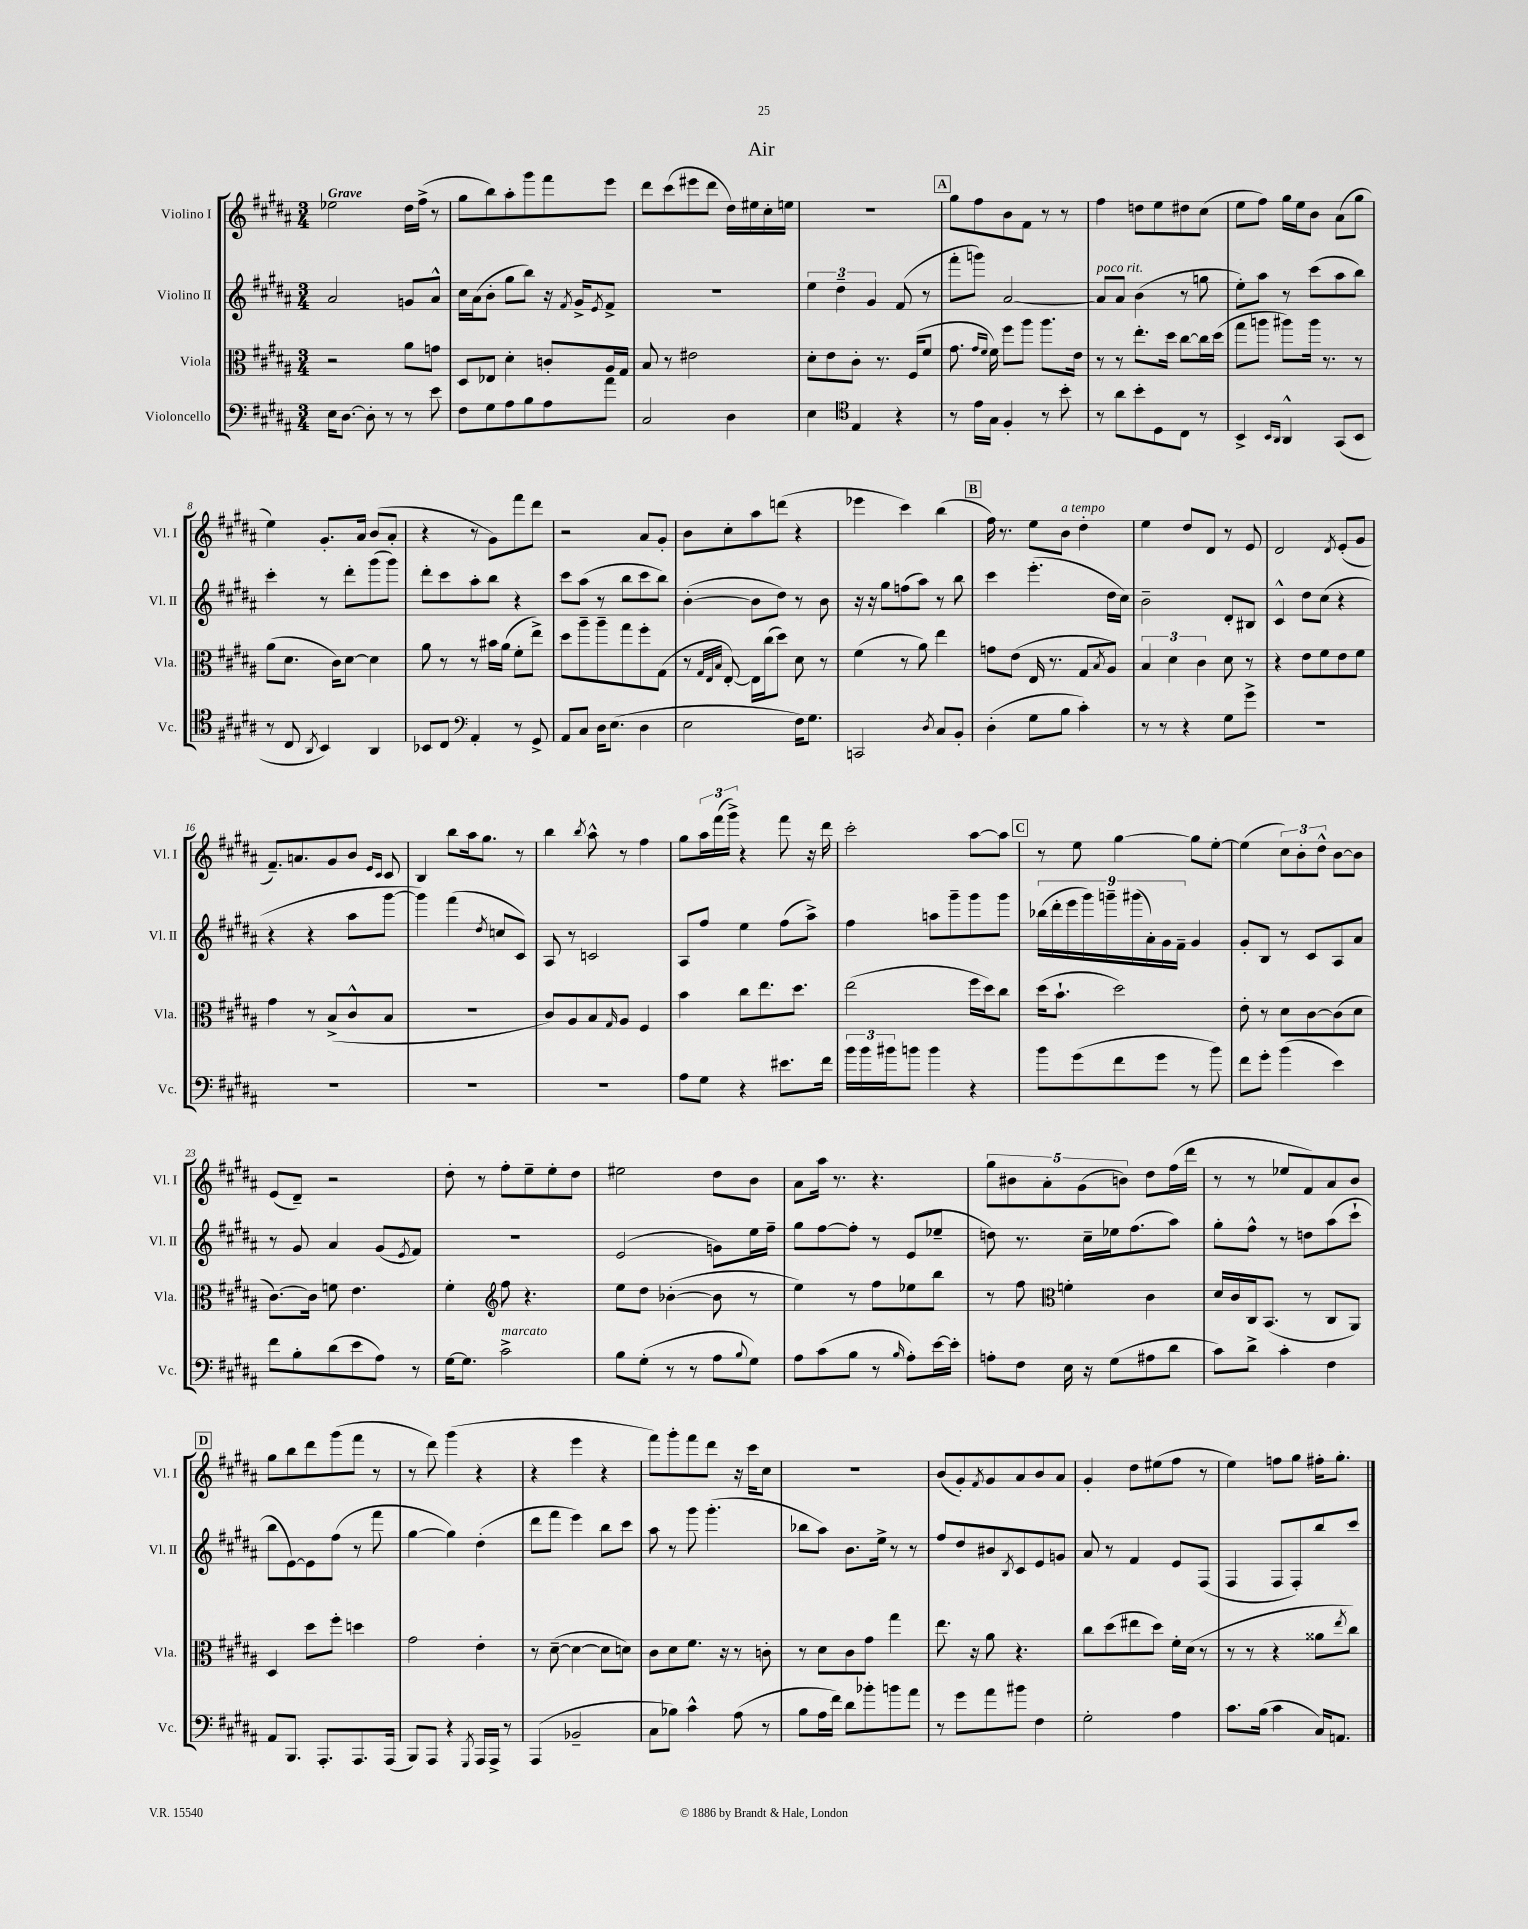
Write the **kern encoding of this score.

**kern	**kern	**kern	**kern
*part4	*part3	*part2	*part1
*staff4	*staff3	*staff2	*staff1
*I"Violoncello	*I"Viola	*I"Violino II	*I"Violino I
*I'Vc.	*I'Vla.	*I'Vl. II	*I'Vl. I
*clefF4	*clefC3	*clefG2	*clefG2
*k[f#c#g#d#a#]	*k[f#c#g#d#a#]	*k[f#c#g#d#a#]	*k[f#c#g#d#a#]
*M3/4	*M3/4	*M3/4	*M3/4
=1	=1	=1	=1
!	!	!	!LO:TX:a:B:t=Grave
16E\KL	2r	2a#/	2ee-X\
[8.D#\J	.	.	.
8D#'\]	.	.	.
8r	.	.	.
8r	8a#\L	8gn/L	16dd#\LL
.	.	.	(16ff#^\JJ
8e\	8gn\J	8a#^^/J	8r
=2	=2	=2	=2
8F#\L	8D#/L	16cc#\LL	8gg#\L
.	.	(16a#\J	.
8G#\	8E-X/J	8b'\J	8bb\)
8A#\	4d#'\	8gg#\L	8aa#'\
8B\	.	8bb\J)	8ggg#\
8A#\	8cn'/L	16r	8fff#\
.	.	8qf#/	.
.	.	16g#^/KL	.
.	.	8qe/	.
8a#\J	16A#/L	8f#^/J	8eee\J
.	16G#/JJ	.	.
=3	=3	=3	=3
2C#/	8B/	2.r	8ddd#\L
.	8r	.	(8ccc#\
.	2e#X\	.	8eee#X\
.	.	.	8ddd#\J
4D#\	.	.	16dd#\LL)
.	.	.	16ee#X\
.	.	.	16cc#'\
.	.	.	16een\JJ
=4	=4	=4	=4
4E\	8d#'\L	6ee\	2.r
.	8e\	.	.
.	.	6dd#~\	.
*clefC4	*	*	*
4E/	8c#'\J	.	.
.	.	6g#/	.
.	8.r	.	.
4r	.	(8f#/	.
.	(16F#/KL	.	.
.	8f#/J	8r	.
!!LO:REH:place=s1:t=A
=5	=5	=5	=5
8r	8.g#\	8fff#'\L	8gg#\L
16e\LL	.	8gggn\J)	8ff#\
.	16qqg#/LL	.	.
.	16qqf#/JJ	.	.
16G#\JJ	16f#\)	.	.
4F#'/	8ff#\L	[2a#/	8b\
.	8aa#\J	.	8f#\J
8r	8.aa#\L	.	8r
8b'\	.	.	8r
.	16e\Jk	.	.
=6	=6	=6	=6
!	!	!LO:TX:a:i:t=poco rit.	!
8r	8r	8a#/L]	4ff#\
8a#\L	8r	8a#/J	.
8b'\	8.ee'\L	(4b\	8ddn\L
8D#\	.	.	8ee\
.	16dd#\Jk	.	.
8C#\J	[8cc#\L	8r	8dd#X\
8r	16cc#\L]	8ggn\	(8cc#\J
.	(16dd#\JJ	.	.
=7	=7	=7	=7
4BB^/	8gg#\L	8ee'\L)	8ee\L
.	8aan\J	8aa#\J	8ff#\J)
16qqBB/LL	.	.	.
16qqAA#/JJ	.	.	.
4AA#^^/	8aa#X\L)	8r	16gg#\LL
.	.	.	16ee\J
.	16aa#\Jk	(8ccc#\L	8b\J
.	8.r	.	.
(8GG#/L	.	8aa#\	(8a#\L
8BB/J	8r	8bb\J)	8gg#\J
!!LO:LB:g=z
=8	=8	=8	=8
8r	(8a#\L	4ccc#'\	4ee\)
8C#/	8.d#\J	.	.
8qAA#/	.	.	.
4BB/)	.	8r	8.g#'/L
.	16c#\KL)	.	.
.	[8d#\J	8ddd#'\L	.
.	.	.	16a#/Jk
4AA#/	4d#\]	(8ggg#\	(8b/L
.	.	8ggg#\J)	8a#'/J
=9	=9	=9	=9
8BB-X/L	8a#\	8ddd#'\L	4r
8C#/J	8r	8ccc#\	.
*clefF4	*	*	*
4AA#'/	8r	8aa#'\	8r
.	16b#X\LL	8bb\J	8g#\L)
.	(16a#\JJ	.	.
8r	8f#'\L	4r	8fff#\
8GG#^/	8ee^\J)	.	8ddd#\J
=10	=10	=10	=10
8AA#/L	8dd#\L	8ccc#\L	2r
8C#/J	8aa#~\	(8aa#\J	.
16D#\KL	8aa#~\	8r	.
(8.E\J	.	.	.
.	8gg#\	8bb\L	.
4D#\	8ff#'\	8ccc#\	8a#/L
.	(8G#\J	8bb\J)	8g#'/J
=11	=11	=11	=11
2E\	8r	([4b'\	8b\L
.	32qqG#/LLL	.	.
.	32qqE/	.	.
.	32qqB/JJJ	.	.
.	[8E'/)	.	8cc#'\
.	16E\LL]	8b\L]	8aa#\
.	(16cc#\J	.	.
.	8dd#\J)	8dd#\J)	(8dddn\J
16F#\KL)	8d#\	8r	4r
8.G#\J	.	.	.
.	8r	8b\	.
=12	=12	=12	=12
2CCn/	(4f#\	16r	4eee-X\
.	.	16r	.
.	.	8gg#\L	.
.	8r	(8ffn\	4ccc#\)
.	8a#\)	8aa#\J)	.
8qD#/	.	.	.
8C#/L	4ee\	8r	(4bb\
8BB'/J	.	8bb\	.
!!LO:REH:place=s1:t=B
=13	=13	=13	=13
(4D#'\	8gn\L	4ccc#\	16ff#\)
.	.	.	8.r
.	(8e\J	.	.
8G#\L	16E/	(4.eee'\	8ee\L
.	8.r	.	.
!	!	!	!LO:TX:a:i:t=a tempo
8B\J	.	.	8b\J
4c#'\)	8G#/L	.	4dd#'\
.	8qB/	.	.
.	8A#/J)	16dd#\LL	.
.	.	16cc#\JJ)	.
=14	=14	=14	=14
8r	6B/	2b~\	4ee\
8r	.	.	.
.	6d#\	.	.
4r	.	.	8dd#/L
.	6c#\	.	.
.	.	.	8d#/J
8G#\L	8d#\	8d#'/L	8r
8g#^\J	8r	8B#X/J	8e/
=15	=15	=15	=15
2.r	4r	4c#^^/	2d#/
.	8e\L	8dd#\L	.
.	8f#\	(8cc#\J	.
.	.	.	8qd#/
.	8e\	4r	(8e'/L
.	8f#\J	.	8g#/J
!!LO:LB:g=z
=16	=16	=16	=16
2.r	4g#\	4r	8.f#~/L)
.	.	.	8.an/
.	8r	4r	.
.	(8B^/L	.	8g#/
.	8c#^^/	8aa#\L	8b/J
.	.	.	16qqe/LL
.	.	.	16qqc#/JJ
.	8B/J	[8ggg#\J	8c#/
=17	=17	=17	=17
2.r	2.r	4ggg#\])	4B/
.	.	(4fff#\	8bb\L
.	.	.	16aa#\k
.	.	.	8.gg#\J
.	.	8qdd#/	.
.	.	8ccn/L	.
.	.	8c#/J)	8r
=18	=18	=18	=18
2.r	8c#/L)	8A#/	4bb\
.	8A#/	8r	.
.	.	.	8qbb/
.	8B/	2cn/	8aa#^^\
.	16qqG#/	.	.
.	8A#/J	.	8r
.	4F#/	.	4ff#\
=19	=19	=19	=19
8A#\L	4b\	8A#/L	8gg#\L
8G#\J	.	8ff#/J	24aa#\L
.	.	.	(24fff#\
.	.	.	24ggg#^\JJ)
4r	8cc#\L	4ee\	4r
.	8.ee\	.	.
8.e#X\L	.	(8ff#\L	8fff#\
.	8.dd#\J	.	.
.	.	8aa#^\J)	16r
16f#\Jk	.	.	16ddd#\
=20	=20	=20	=20
24b\LL	(2ee\	4ff#\	2ccc#'\
24b\	.	.	.
24b#X\J	.	.	.
8bn\J	.	.	.
4b\	.	8aan\L	.
.	.	8ggg#~\	.
4r	16ff#\LL	8ggg#\	[8aa#\L
.	16dd#\J)	.	.
.	8cc#\J	8ggg#\J	8aa#\J]
!!LO:REH:place=s1:t=C
=21	=21	=21	=21
8b\L	(16dd#\KL	(18bb-X\LL	8r
.	.	18ddd#'\	.
.	8.b`\J	.	.
.	.	18eee\	.
(8g#\	.	.	8ee\
.	.	18ggg#\)	.
.	.	18gggn~\	.
8f#\	2dd#\)	.	[4gg#\
.	.	(18ggg#X\	.
.	.	18a#'\)	.
8g#\J	.	.	.
.	.	18g#\	.
.	.	18f#~\JJ	.
8r	.	4g#/	8gg#\L]
8b\)	.	.	[8ee'\J
=22	=22	=22	=22
8f#\L	8e'\	8g#'/L	(4ee\]
8g#'\J	8r	8B/J	.
(4b\	8d#\L	8r	12cc#\L)
.	.	.	12b'\
.	[8c#\	8c#/L	.
.	.	.	12dd#^^\J
4e\)	(8c#\]	8A#/	[8b\L
.	8d#\J	8a#/J	8b\J]
!!LO:LB:g=z
=23	=23	=23	=23
8f#\L	[8.c#\L)	8r	(8e/L
8B'\	.	8g#/	8d#~/J)
.	16c#\Jk]	.	.
(8d#\	8fn\	4a#/	2r
8e\	4.e\	.	.
8A#\J)	.	(8g#/L	.
.	.	8qe/	.
8r	.	8f#/J)	.
=24	=24	=24	=24
[16G#\KL	4f#'\	2.r	8dd#'\
8.G#\J]	.	.	.
.	.	.	8r
*	*clefG2	*	*
!LO:TX:a:i:t=marcato	!	!	!
2c#^\	8ff#\	.	8ff#'\L
.	4.r	.	8ee~\
.	.	.	8ee'\
.	.	.	8dd#\J
=25	=25	=25	=25
8B\L	8ee\L	(2e/	2ee#X\
(8G#'\J	8dd#\J	.	.
8r	([4b-X'\	.	.
8r	.	.	.
8A#\L	8b-\]	8gn\L)	8dd#\L
8qqB/	.	.	.
8G#\J)	8r	16ee\L	8b\J
.	.	16ff#~\JJ	.
=26	=26	=26	=26
8A#\L	4ee\)	8gg#\L	8a#\L
(8c#\	.	[8ff#\	16aa#\Jk
.	.	.	8.r
8B\J	8r	8ff#'\J]	.
8r	8ff#\L	8r	4.r
16qqB/	.	.	.
8A#'\L)	8ee-X\	(8e/L	.
[16e\L	8bb\J	8ee-X~/J	.
16e'\JJ]	.	.	.
=27	=27	=27	=27
8An'\L	8r	8ddn\)	10gg#\L
.	.	.	10b#X\
8F#\J	8ff#\	8.r	.
.	.	.	10a#'\
*	*clefC3	*	*
16E\	4fn'\	.	.
.	.	.	(10g#\
16r	.	16cc#~\LL	.
(8G#\L	.	16ee-X\J	.
.	.	.	10bn\J)
.	.	(8.ff#\	.
8A#X\	4c#\	.	8dd#\L
8d#\J	.	8aa#\J)	(16ff#\L
.	.	.	16ddd#\JJ
=28	=28	=28	=28
8c#\L)	16d#/LL	8gg#'\L	8r
.	16c#/	.	.
8d#^\J	16C#/J	8ff#^^\J	8r
.	(8.BB/J	.	.
4c#'\	.	8r	8ee-X/L
.	8r	8ddn\L	8f#/)
4F#\	8C#/L	(8aa#\	8a#/
.	8AA#/J)	8ccc#`\J	8b/J
!!LO:LB:g=z
!!LO:REH:place=s1:t=D
=29	=29	=29	=29
8AA#/L	4D#/	8bb\L	8gg#\L
8.BBB/J	.	[8e\)	8bb\
.	8dd#\L	8e\]	8ddd#\
8.AAA#'/L	.	.	.
.	8ff#'\J	(8ff#\J	(8ggg#\
8.AAA#/	4ddn\	8r	8fff#\J
.	.	8fff#\	8r
(16AAA#/Jk	.	.	.
=30	=30	=30	=30
8BBB/L)	2g#\	[4gg#\	8r
8AAA#/J	.	.	8ddd#\)
4r	.	4gg#\])	(4ggg#\
8qGGG#/	.	.	.
16AAA#/LL	4e'\	(4dd#'\	4r
16AAA#^/JJ	.	.	.
8r	.	.	.
=31	=31	=31	=31
(4AAA#/	8r	8ddd#\L	4r
.	([8d#~\	8fff#\J	.
2BB-X~/	4d#\_	4eee\)	4eee\
.	8d#\L]	8bb\L	4r
.	8dn\J)	8ccc#\J	.
=32	=32	=32	=32
8C#\L	8c#\L	8aa#\	8fff#\L)
8B-X\J)	8d#\	8r	8ggg#'\
4c#^^\	8.f#\J	8ggg#\	8fff#\
.	.	(4.ggg#'\	8ddd#\J
.	16r	.	.
(8A#\	8r	.	16r
.	.	.	16ccc#\KL
8r	8cn'\	.	8cc#\J
=33	=33	=33	=33
8B\L	8r	8bb-X\L	2.r
16A#\L	8d#\L	8aa#\J)	.
16f#\JJ)	.	.	.
8d#\L	8c#\	8.b\L	.
8b-X'\	8g#\J	.	.
.	.	16ee^\Jk	.
8bn\	4gg#\	8r	.
8a#\J	.	8r	.
=34	=34	=34	=34
8r	8.ee\	8ff#/L	(8b/L
8g#\L	.	8dd#/	8g#'/)
.	16r	.	.
.	.	.	8qf#/
8a#\	8a#\	8b#X/	8g#/
.	.	8qB/	.
8b#X\J	4.r	8c#/	8a#/
4F#\	.	8e/	8b/
.	.	8gn/J	8a#/J
=35	=35	=35	=35
2G#'\	8cc#\L	8a#/	4g#'/
.	(8dd#\	8r	.
.	8ee#X\	4f#/	8dd#\L
.	8dd#\J)	.	(8ee#X\
4A#\	16f#'\LL	8e/L	8ff#\J
.	(16d#\JJ	.	.
.	8r	(8F#/J	8r
=36	=36	=36	=36
8.c#\L	8r	4F#/	4ee\)
.	8r	.	.
(16B\Jk	.	.	.
4c#\	4r	8F#/L	8ffn\L
.	.	8F#'/)	8gg#\J
16C#/KL)	8a##X\L	8bb/	16ff#X'\KL
8.AAn/J	.	.	8.gg#'\J
.	8qee/	.	.
.	8cc#\J)	8ccc#/J	.
==	==	==	==
*-	*-	*-	*-
